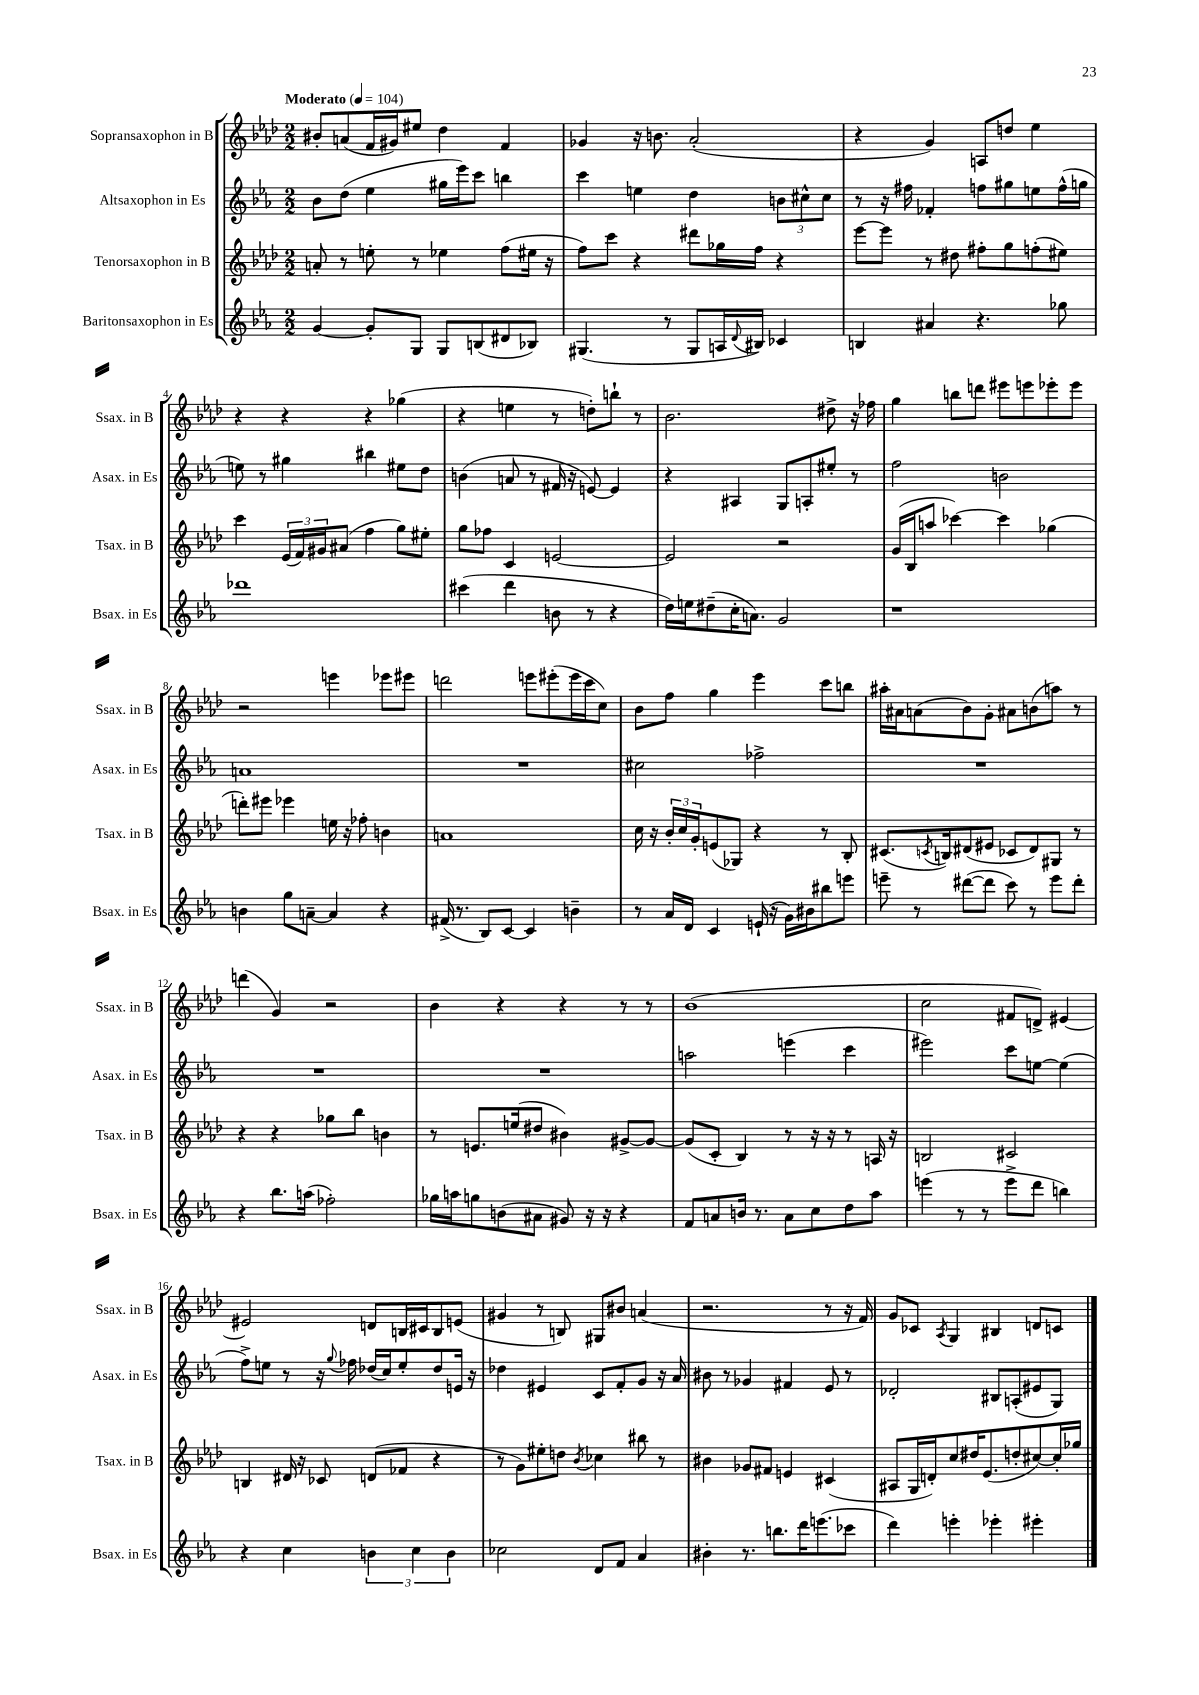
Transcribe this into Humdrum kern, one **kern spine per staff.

**kern	**kern	**kern	**kern
*part4	*part3	*part2	*part1
*staff4	*staff3	*staff2	*staff1
*I"Baritonsaxophon in Es	*I"Tenorsaxophon in B	*I"Altsaxophon in Es	*I"Sopransaxophon in B
*I'Bsax. in Es	*I'Tsax. in B	*I'Asax. in Es	*I'Ssax. in B
*clefG2	*clefG2	*clefG2	*clefG2
*k[b-e-a-]	*k[b-e-a-d-]	*k[b-e-a-]	*k[b-e-a-d-]
*M2/2	*M2/2	*M2/2	*M2/2
*MM104	*MM104	*MM104	*MM104
=1	=1	=1	=1
!	!	!	!LO:TX:a:B:t=Moderato
[4g/	8an'/	8b-\L	8b#X'/L
.	8r	(8dd\J	(8an/
8g'/L]	8een'\	4ee-\	16f/L
.	.	.	16g#X/J)
8G/J	8r	.	8ee#X/J
8G/L	4ee-X\	16gg#X\LL	4dd-\
.	.	16eee-\J)	.
(8Bn/	.	8ccc\J	.
8d#X/	(8ff\L	4bbn\	4f/
8B-X/J)	16ee#X\Jk	.	.
.	16r	.	.
=2	=2	=2	=2
(4.G#X/	8ff\L)	4ccc\	4g-X/
.	8ccc\J	.	.
.	4r	4een\	16r
.	.	.	8.bn\
8r	.	.	.
8G#/L	8ddd#X\L	4dd\	(2a-'/
16An/L	16gg-X\L	.	.
8qqd/	.	.	.
16B#X/JJ)	16ff\JJ	.	.
4c-X/	4r	12bn\L	.
.	.	12cc#X^^\	.
.	.	12cc#\J	.
=3	=3	=3	=3
4Bn/	[8eee-\L	8r	4r
.	8eee-\J]	16r	.
.	.	16ff#X\	.
4a#X/	8r	4f-X'/	4g/)
.	8dd#X\	.	.
4.r	8ff#X'\L	8ffn\L	8An/L
.	8gg\	8gg#X\	8ddn/J
.	(8ffn'\	8een\	4ee-\
8gg-X\	8ee#X\J)	(16ff^^\L	.
.	.	16ggn\JJ	.
!!LO:LB:g=z
=4	=4	=4	=4
1ddd-X	4ccc\	8een\)	4r
.	.	8r	.
.	(24e-/LL	4gg#X\	4r
.	24f/)	.	.
.	24g#X/J	.	.
.	(8a#X/J	.	.
.	4ff\	4bb#X\	4r
.	8gg\L)	8ee#X\L	(4gg-X\
.	8ee#X'\J	8dd\J	.
=5	=5	=5	=5
(4ccc#X\	8gg\L	(4bn\	4r
.	8ff-X\J	.	.
4ddd\	4c/	8an/	4een\
.	.	8r	.
8bn\	[2en/	16f#X/	8r
.	.	16r	.
8r	.	[8en/)	8ddn'\L)
4r	.	4e/]	8bbn`\J
.	.	.	8r
=6	=6	=6	=6
16dd\LL)	2e/]	4r	2.b-\
16een\J	.	.	.
(8dd#X~\	.	.	.
16cc'\K	.	4A#X/	.
8.an\J)	.	.	.
2g/	2r	8G/L	.
.	.	8An'/	.
.	.	8ee#X'/J	8dd#X^\
.	.	8r	16r
.	.	.	16ff-X\
=7	=7	=7	=7
1r	(16g/LL	2ff\	4gg\
.	16B-/J	.	.
.	8aan/J	.	.
.	[4ccc-X\)	.	8bbn\L
.	.	.	8dddn\J
.	4ccc-\]	2bn\	8eee#X\L
.	.	.	8eeen\
.	(4gg-X\	.	8eee-X'\
.	.	.	8eee-\J
!!LO:LB:g=z
=8	=8	=8	=8
4bn\	8dddn'\L)	1an	2r
.	8eee#X\J	.	.
8gg\L	4eee-X\	.	.
[8an~\J	.	.	.
4a/]	16een\	.	4eeen\
.	16r	.	.
.	8ff-X'\	.	.
4r	4bn\	.	8eee-X\L
.	.	.	8eee#X\J
=9	=9	=9	=9
(16f#X^/	1an	1r	2dddn\
8.r	.	.	.
8B-/L)	.	.	.
[8c/J	.	.	.
4c/]	.	.	8eeen\L
.	.	.	(8eee#X'\
4bn~\	.	.	16eee#\L
.	.	.	16ccc\J
.	.	.	8cc\J)
=10	=10	=10	=10
8r	16cc\	2cc#X\	8b-\L
.	16r	.	.
16a-/LL	24b-'/LL	.	8ff\J
.	24cc/	.	.
16d/JJ	.	.	.
.	24g'/J	.	.
4c/	(8en/	.	4gg\
.	8G-X/J)	.	.
(16en`/	4r	2ff-X^\	4eee-\
16r	.	.	.
16g\LL)	.	.	.
16b#X\J	.	.	.
8bb#X\	8r	.	8ccc\L
8eeen\J	8B-'/	.	8bbn\J
=11	=11	=11	=11
8eeen~\	(8.c#X/L	1r	16aa#X'\LL
.	.	.	16a#X\J
8r	.	.	(8an\
.	8qcn/	.	.
.	16Bn/k)	.	.
([8ddd#X\L	(8d#X/	.	8b-\)
8ddd#\J]	8e#X/J	.	8g'\J
8ccc\)	8c-X/L	.	8a#X\L
8r	8d#/)	.	(8bn\
8eee\L	8G#X/J	.	8aan\J)
8ddd#'\J	8r	.	8r
!!LO:LB:g=z
=12	=12	=12	=12
4r	4r	1r	(4dddn\
8.bb-\L	4r	.	4g/)
(16aan\Jk	.	.	.
2ff-X'\)	8gg-X\L	.	2r
.	8bb-\J	.	.
.	4bn\	.	.
=13	=13	=13	=13
16gg-X\LL	8r	1r	4b-\
16aan\J	.	.	.
8ggn\	8.en/L	.	.
(8bn\	.	.	4r
.	(16een/k	.	.
8a#X\J	8dd#X/J	.	.
8g#X/)	4b#X\)	.	4r
16r	.	.	.
16r	.	.	.
4r	[8g#X^/L	.	8r
.	8g#/J_	.	8r
=14	=14	=14	=14
8f/L	(8g#/L]	2aan\	(1b-
8an/	8c'/J	.	.
16bn/Jk	4B-/)	.	.
8.r	.	.	.
8a\L	8r	(4eeen\	.
8cc\	16r	.	.
.	16r	.	.
8dd\	8r	4ccc\	.
8aa-\J	16An/	.	.
.	16r	.	.
=15	=15	=15	=15
(4eeen\	2Bn/	2eee#X\)	2cc\
8r	.	.	.
8r	.	.	.
8eee^\L	2c#X/	8ccc\L	8f#X/L
8ddd\J	.	[8een\J	8dn^/J)
4bbn\)	.	(4ee\]	[4e#X/
!!LO:LB:g=z
=16	=16	=16	=16
4r	4Bn/	8ff^\L)	2e#X/]
.	.	8een\J	.
4cc\	16d#X/	8r	.
.	16r	.	.
.	8c-X/	16r	.
.	.	8qqgg/	.
.	.	16ff-X\	.
6bn\	(8dn/L	(16dd-X/LL	8dn/L
.	.	16cc/J)	.
.	8f-X/J	8ee'/	16Bn/L
6cc\	.	.	.
.	.	.	16c#X/J
.	4r	8dd-/	8B/
6b\	.	.	.
.	.	16en/Jk	(8en/J
.	.	16r	.
=17	=17	=17	=17
2cc-X\	8r	4dd-X\	4g#X/
.	8g\L)	.	.
.	8ee#X'\	4e#X/	8r
.	8ddn\J	.	8Bn/)
.	8qb-/	.	.
8d/L	4cc-X\	8c/L	8G#X/L
8f/J	.	8f'/	8b#X/J
4a-/	8bb#X\	8g/J	(4an/
.	8r	16r	.
.	.	16a-/	.
=18	=18	=18	=18
4b#X'\	4b#X\	8b#X\	2.r
.	.	8r	.
8.r	8g-X/L	4g-X/	.
.	8f#X/J	.	.
8.bbn\L	.	.	.
.	4en/	4f#X/	.
16ddd\K	.	.	.
(8.eeen\	.	.	.
.	(4c#X/	8e-/	8r
8ccc-X\J	.	8r	16r
.	.	.	16f/)
=19	=19	=19	=19
4ddd\)	8A#X/L	2d-X'/	8g/L
.	16G/L	.	8c-X/J
.	16dn'/J)	.	.
.	.	.	8qA-/
4eeen'\	8cc/	.	4G/
.	16dd#X/K	.	.
.	(8.e-/	.	.
4eee-X'\	.	8B#X/L	4B#X/
.	8ddn'/	(8An'/	.
4eee#X'\	[8cc#X/)	8e#X/	8dn/L
.	16cc#'/L]	8G/J)	8cn/J
.	16gg-X/JJ	.	.
==	==	==	==
*-	*-	*-	*-
